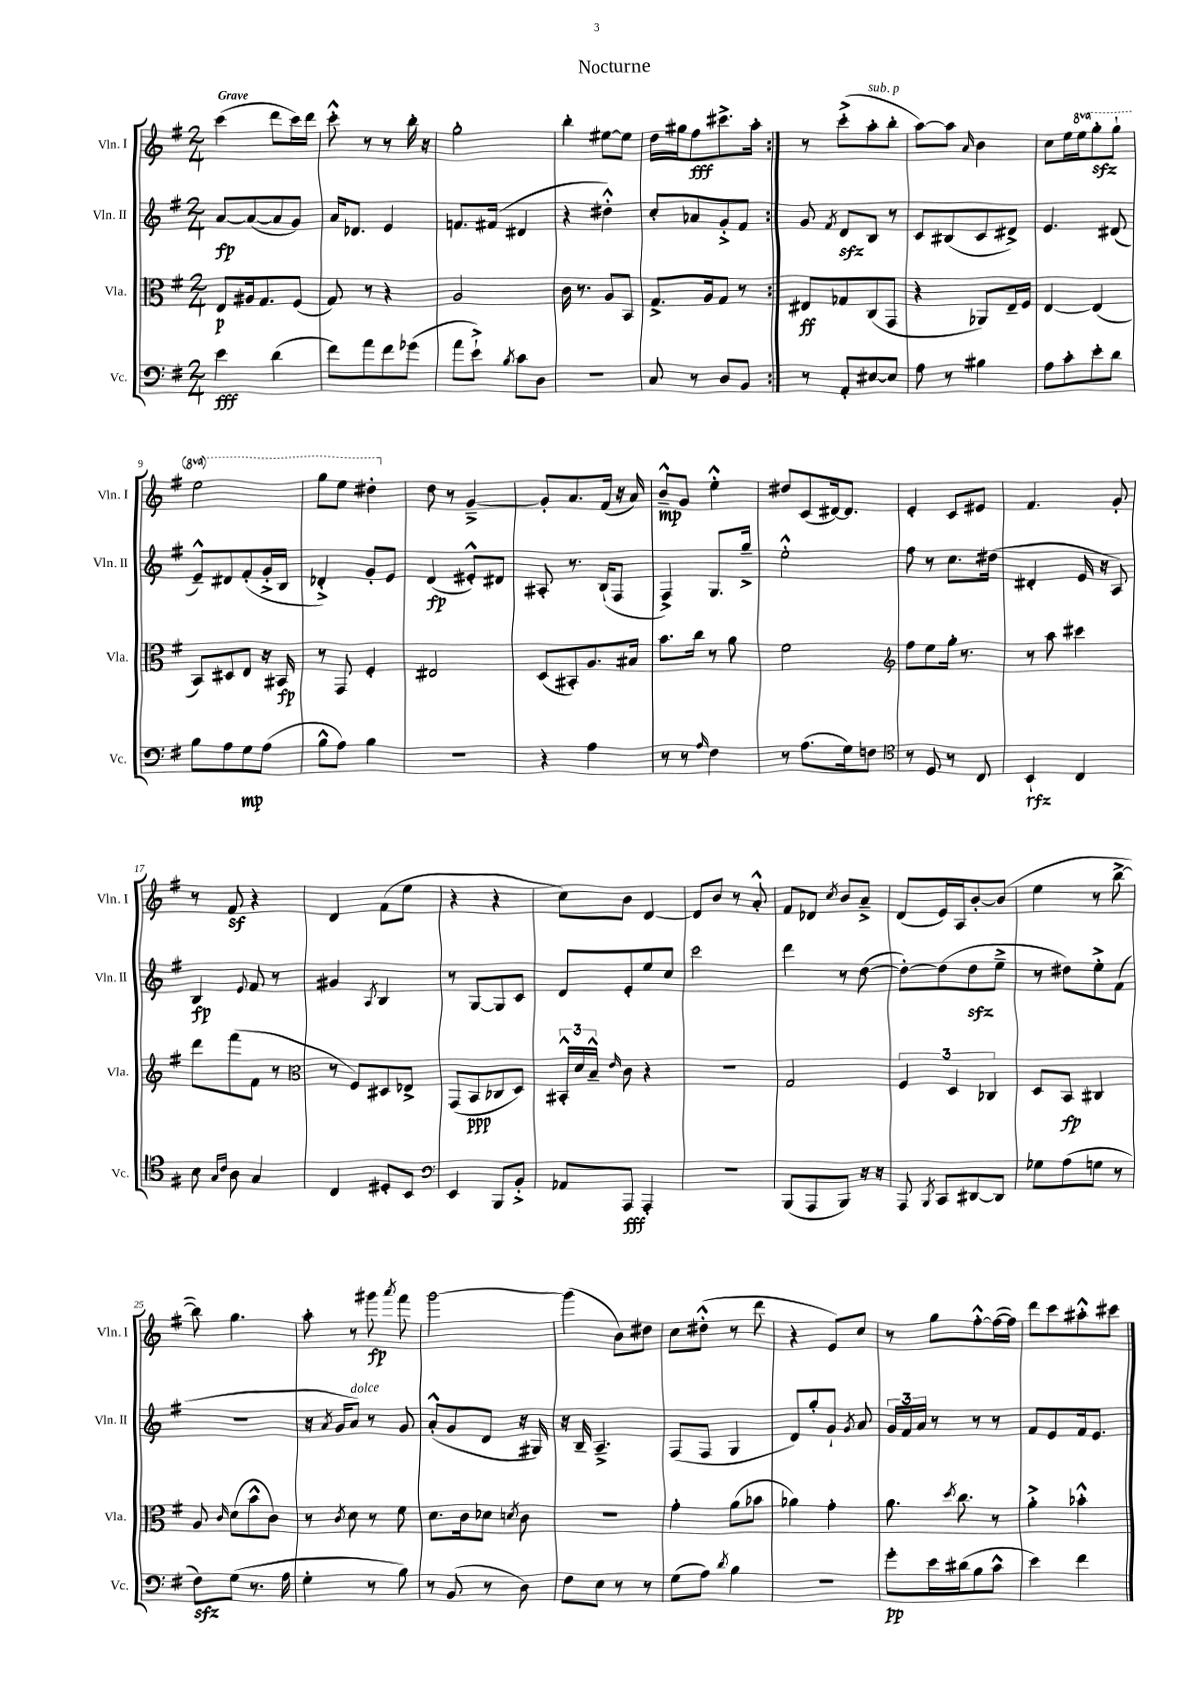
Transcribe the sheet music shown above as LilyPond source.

\header { title = "Nocturne" }
<<
\new StaffGroup <<
\new Staff = "s0" \with { instrumentName = "Vln. I" shortInstrumentName = "Vln. I" } {
    \clef treble \key g \major \numericTimeSignature \time 2/4 \set Staff.ottavationMarkups = #ottavation-simple-ordinals \tempo "Grave"
    \autoBeamOff \repeat volta 2 { c'''4( d'''8[ c'''16) d'''16] |
    c'''8-.-^ r8 r8 b''16-. r16 |
    g''2-. |
    b''4-. eis''8[~ eis''8] |
    d''16[ gis''16 fis''8\fff cis'''8.-> a''16]-. | }
    r8 c'''8[-.->( a''8-.^\markup { \italic "sub. p" } b''8]-. |
    a''8[~) a''8] \grace { a'16 } b'4 |
    c''8[ e''16 \ottava #1 e'''16 g'''8-.\sfz g'''8]-! |
    e'''2 |
    g'''8[ e'''8] dis'''4-. \ottava #0 |
    d''8 r8 g'4~---> |
    g'8[-. a'8. fis'16]( r16 a'16) |
    b'8[---^\mp g'8] e''4-.-^ |
    dis''8[ c'8( dis'16~) dis'8.] |
    e'4-. c'8[ eis'8] |
    fis'4. g'8-. |
    r8 fis'8\sf r4 |
    d'4 fis'8[( e''8] |
    r4 r4 |
    c''8[) b'8] d'4~ |
    d'8[ b'8] r8 a'8-.-^ |
    fis'8[ des'8] \acciaccatura { c''8 } b'8[ a'8]---> |
    d'8[( e'16) a16 b'8~-. b'8]( |
    e''4 r8 b''8~-> |
    b''8) g''4. |
    a''8-. r8 gis'''8\fp \acciaccatura { a'''8 } fis'''8 |
    g'''2~ |
    g'''4( b'8[) dis''8] |
    c''8[ dis''8]-.-^( r8 d'''8 |
    r4 e'8[) c''8] |
    r8 g''8[ fis''8~-.-^ fis''16~( fis''16]) |
    d'''8[ c'''8 ais''8-.-^ cis'''8] \bar "|." |
}
\new Staff = "s1" \with { instrumentName = "Vln. II" shortInstrumentName = "Vln. II" } {
    \clef treble \key g \major \numericTimeSignature \time 2/4
    \autoBeamOff \repeat volta 2 { a'8[~\fp a'8~( a'8 g'8]) |
    a'16[ des'8.] e'4 |
    f'8.[ fis'16]( dis'4 |
    r4 dis''4-.-^) |
    c''8[-. aes'8 g'8-.-> fis'8] | }
    g'8 \acciaccatura { fis'8 } d'8[\sfz b8] r8 |
    c'8[ bis8( c'8 dis'8]->) |
    e'4. dis'8( |
    e'8[---^) dis'8 fis'8-.( g'16-.-> b16] |
    des'4-.->) g'8[-. e'8] |
    d'4\fp( eis'8[-.-^) dis'8] |
    ais8-. r8. b16[-!( fis8] |
    fis4->) g8.[ g''16]---> |
    e''2-.-^ |
    fis''8 r8 c''8.[ dis''16]( |
    dis'4-. e'16 r16 a8) |
    b4\fp \appoggiatura { e'8 } fis'8 r8 |
    gis'4 \acciaccatura { a8 } b4 |
    r8 g8[~ g8 c'8] |
    d'8[ e'8-. e''8 c''8] |
    c'''2 |
    d'''4 r8 d''8~( |
    d''8[~-.) d''8( d''8\sfz e''8]---> |
    r8 dis''8[) e''8-.-> fis'8]( |
    r2 |
    r16 \acciaccatura { a'8 } g'16[ a'8]^\markup { \italic "dolce" }) r8 g'8 |
    a'8[-.-^( g'8 d'8] r16 gis16) |
    r16 b16-- a4.---> |
    fis8[( fis8] g4 |
    d'8[) g''8-. g'8]-! \acciaccatura { g'8 } a'8 |
    \tuplet 3/2 { g'16[ fis'16 a'16] } r8 r8 r8 |
    fis'8[ e'8 fis'16 e'8.] \bar "|." |
}
\new Staff = "s2" \with { instrumentName = "Vla." shortInstrumentName = "Vla." } {
    \clef alto \key g \major \numericTimeSignature \time 2/4
    \autoBeamOff \repeat volta 2 { e8[\p ais16 g8. fis8]( |
    g8) r8 r4 |
    a2 |
    c'16 r8. a8[ b,8] |
    g8.[-> a16 g8] r8 | }
    eis8[\ff ges8 c8( g,8] |
    r4 aes,8[) e16-- fis16] |
    e4~ e4( |
    b,8[) dis8 e8] r16 bis,16\fp |
    r8 g,8 fis4-. |
    eis2 |
    d8[( bis,8-.) a8. bis16] |
    b'8.[ c''16] r8 a'8 |
    fis'2 |
    \clef treble fis''8[ e''8 g''16]-. r8. |
    r8 a''8 cis'''4 |
    d'''8[ fis'''8( fis'8] r8 |
    \clef alto r8 fis8[) dis8 ees8]-> |
    g,8[( b,8\ppp ces8 d8]) |
    \tuplet 3/2 { bis,16[-.-^ d'16 b16]---^ } \grace { e'16 } c'8 r4 |
    R2 |
    g2 |
    \tuplet 3/2 { fis4 d4 ces4 } |
    d8[ b,8]\fp cis4 |
    a8 \grace { c'16 } d'8[( b'8-^ c'8]) |
    r8 \acciaccatura { c'8 } d'8 r8 fis'8 |
    d'8.[ c'16 des'8] \acciaccatura { d'8 } c'8 |
    R2 |
    g'4-. a'8[( bes'8] |
    aes'4) g'4-. |
    a'8. \acciaccatura { d''8 } c''8. r8 |
    a'4-.-> bes'4-.-^ \bar "|." |
}
\new Staff = "s3" \with { instrumentName = "Vc." shortInstrumentName = "Vc." } {
    \clef bass \key g \major \numericTimeSignature \time 2/4
    \autoBeamOff \repeat volta 2 { e'4\fff d'4( |
    fis'8[) a'8 fis'8 ges'8]( |
    a'8[ e'8]-!->) \acciaccatura { b8 } c'8[ d8] |
    r2 |
    c8 r8 d8[ b,8] | }
    r8 a,8[-. eis8~ eis8] |
    a8 r8 bis4 |
    a8[ c'8-. e'8-. d'8] |
    b8[ a8 g8\mp a8]( |
    b8[-^ a8]) b4 |
    R2 |
    r4 a4 |
    r8 r8 \grace { a16 } fis4 |
    r8 a8.[( g16) f8] |
    \clef tenor r8 d8 r8 c8 |
    b,4-!\rfz c4 |
    b8 \grace { g16[ c'16] } a8 g4 |
    c4 dis8[-. b,8] |
    \clef bass e,4 b,,8[ b,8]-.-> |
    aes,8[ a,,8]\fff a,,4-. |
    R2 |
    b,,8[( a,,8 b,,8]) r16 r16 |
    a,,8 \acciaccatura { b,,8 } c,8[ dis,8~ dis,8] |
    ges8[ a8( g8] r8 |
    fis8[\sfz) g8]( r8. a16 |
    g4-. r8 b8) |
    r8 b,8( r8 d8) |
    fis8[ e8] r8 r8 |
    g8[( a8]) \acciaccatura { d'8 } b4 |
    R2 |
    g'8[-.\pp e'16 dis'16( b8 c'8]-^ |
    e'4) fis'4 \bar "|." |
}
>>
>>
